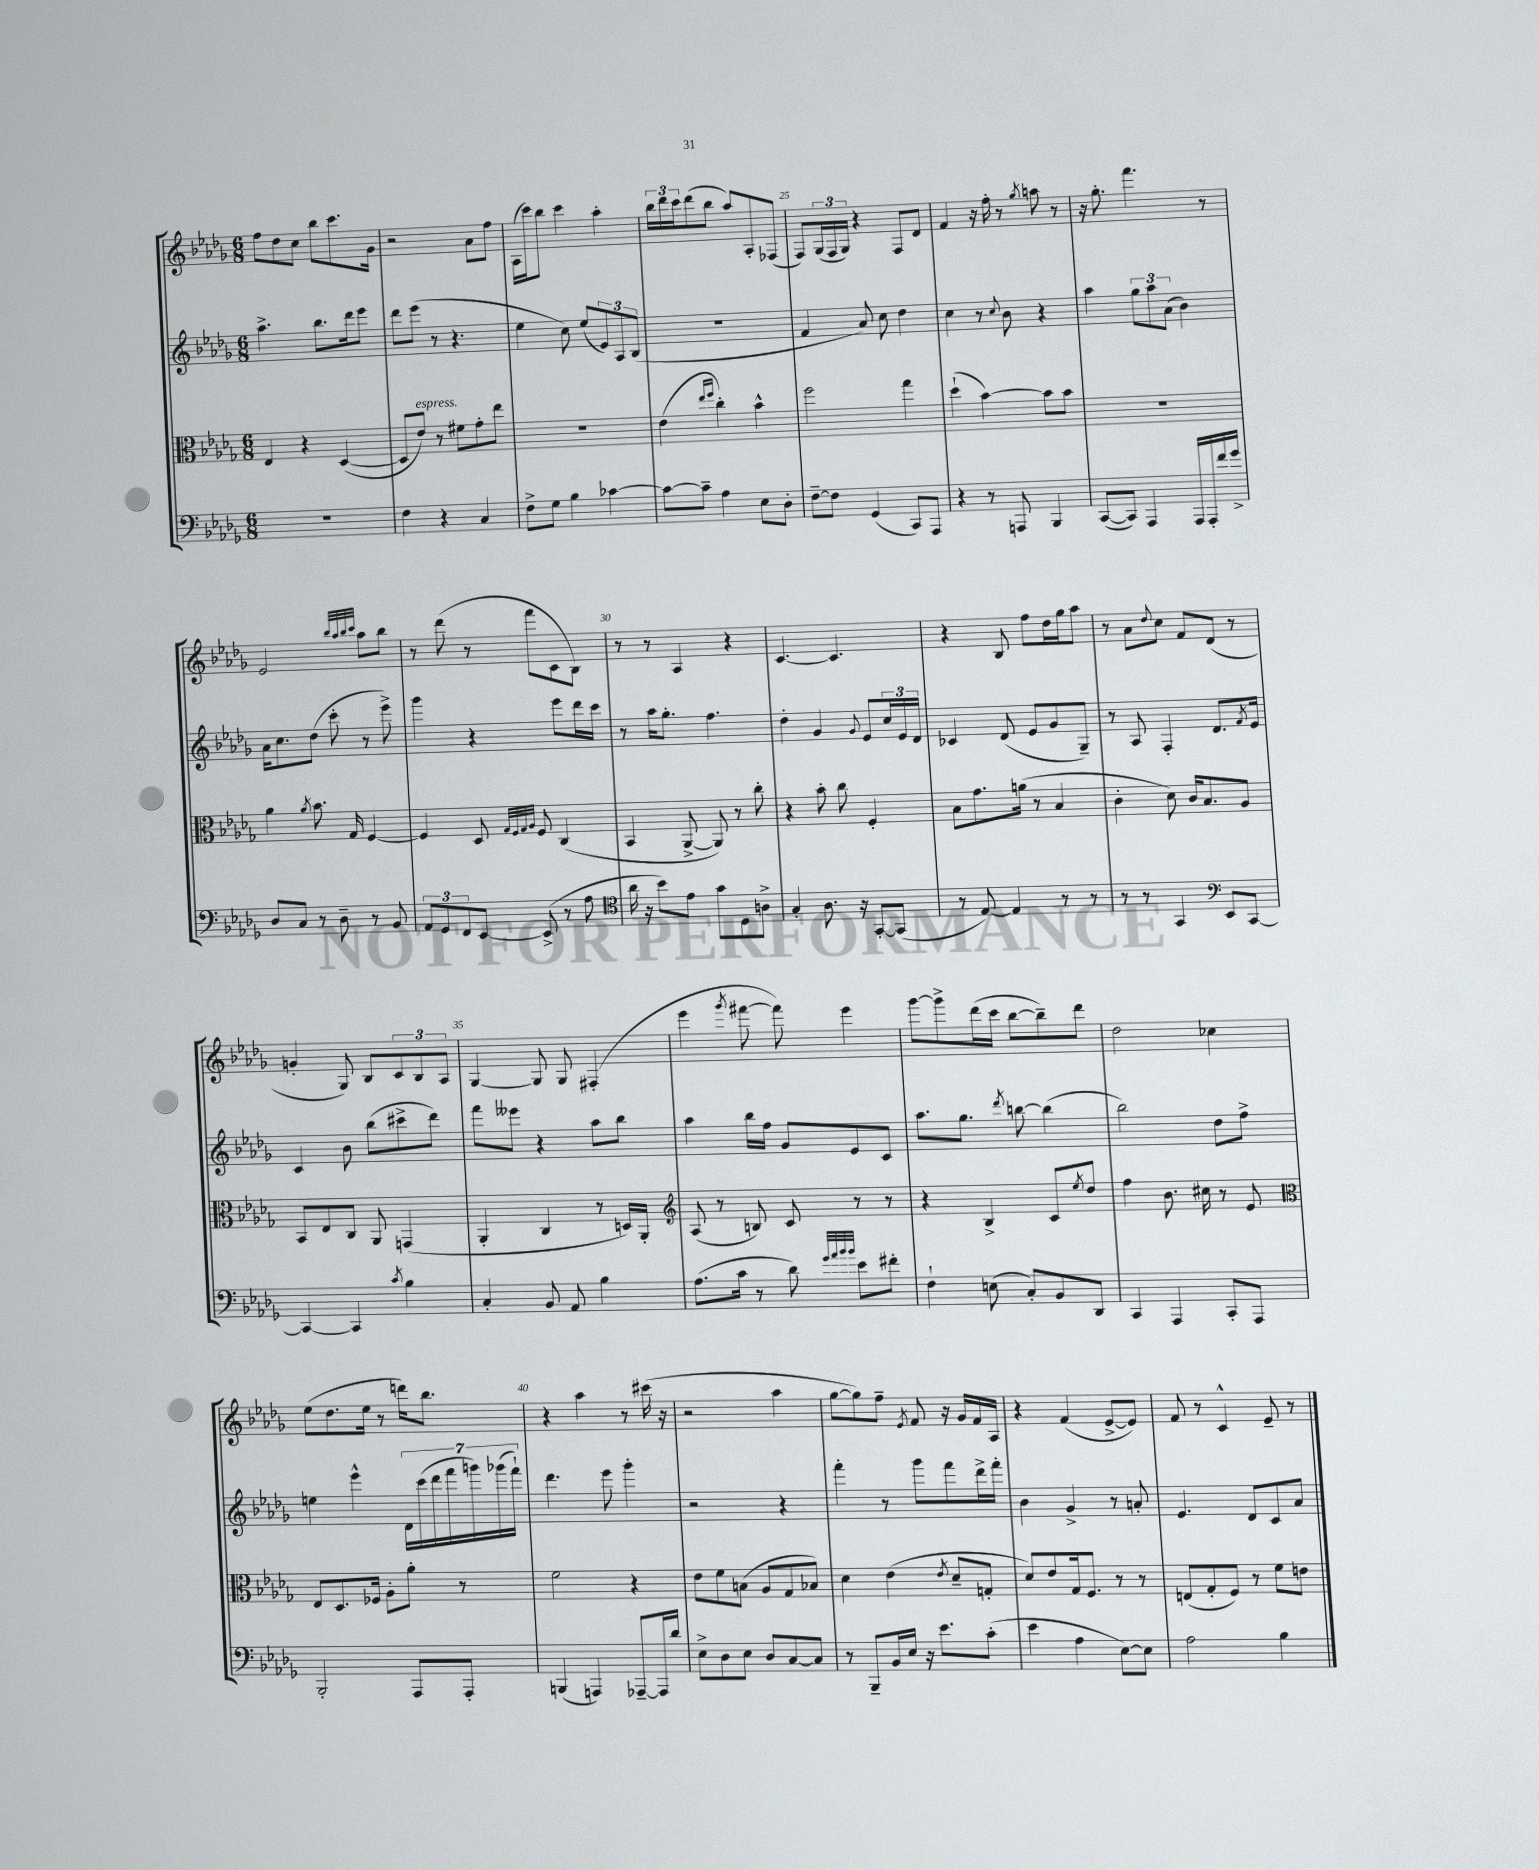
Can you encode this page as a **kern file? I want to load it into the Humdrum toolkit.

**kern	**kern	**kern	**kern
*staff4	*staff3	*staff2	*staff1
*clefF4	*clefC3	*clefG2	*clefG2
*k[b-e-a-d-g-]	*k[b-e-a-d-g-]	*k[b-e-a-d-g-]	*k[b-e-a-d-g-]
*M6/8	*M6/8	*M6/8	*M6/8
2.r	4E-/	4.aa-^\	8ff\L
.	.	.	8dd-\
.	4r	.	8cc\J
.	.	8.bb-\L	8bb-\L
.	([4D-/	.	8.ccc\
.	.	16ddd-\k	.
.	.	8eee-\J	.
.	.	.	16g-\Jk
=	=	=	=
4F\	8D-/]L	8ddd-\L	2r
.	8e-/J)	(8eee-\J	.
4r	8r	8r	.
.	8f#\L	4.r	.
4C/	8g-'\	.	8a-\L
.	8ee-\J	.	8ff\J
=	=	=	=
8F^\L	2.r	4ee-\	(16A-\LL
.	.	.	16ccc\J)
8G-\J	.	.	8bb-\J
4B-\	.	8cc\)	4ccc\
.	.	(8ee-/L	.
[4c-\	.	12e-/)	4aa-'\
.	.	12A-/	.
.	.	(12B-/J	.
=	=	=	=
8c-\_L	(4e-\	2.r	24bb-\LL
.	.	.	24ddd-\
.	.	.	24ccc\J
8c-~\]J	.	.	(8ddd-\
.	16qqee-/LL	.	.
.	16qqff/JJ	.	.
4A-\	4cc'\)	.	8bb-\J
.	.	.	8aa-/L)
8E-\L	4b-^^\	.	8A-'/
8D-'\J	.	.	(8F-/J
=	=	=	=
[8F~\L	2ff\	4f/	8F/L)
8F\]J	.	.	(24G-/L
.	.	.	24F/
.	.	.	24G-/JJ)
(4GG-/	.	8a-/)	4r
.	.	8cc\	.
8CC/L)	4gg-\	4dd-\	8F/L
8AAA-/J	.	.	8d-/J
=	=	=	=
4r	(4dd-`\	4cc\	4f/
8r	[4b-\)	8r	16r
.	.	.	16ff'\
.	.	8qqcc/	.
8AAA/	.	8b-\	8r
.	.	.	8qgg-/
4BBB-/	8b-\]L	4r	8aa\
.	8b-\J	.	8r
=	=	=	=
([8CC/L	2.r	4aa-\	16r
.	.	.	8.gg-'\
8CC/]J)	.	.	.
4AAA-/	.	12gg-\L	4.fff\
.	.	12aa-\	.
.	.	(12a-\J	.
16AAA-/LL	.	4b-\)	.
16AAA-'/	.	.	.
16f/	.	.	8r
16g-^/JJ	.	.	.
=	=	=	=
8D-/L	4a-\	16a-\LK	2e-/
.	.	8.cc\	.
8C/J	.	.	.
.	8qa-/	.	.
8r	8.b-\	(8dd-\J	.
8D-~\	.	8ccc'\	.
.	16G-/	.	.
.	.	.	32qqbb-/LLL
.	.	.	32qqaa-/
.	.	.	32qqbb-/
.	.	.	32qqccc/JJJ
8r	[4F/	8r	8aa-\L
8BB-/	.	8eee-^\)	8bb-\J
=	=	=	=
12AA-/L	4F/]	4ggg-\	8r
12GG-/	.	.	.
.	.	.	(8ddd-\
12FF/	.	.	.
[8EE-/J	8D-/	4r	8r
.	32qqG-/LLL	.	.
.	32qqF/	.	.
.	32qqG-/	.	.
.	32qqA-/JJJ	.	.
(8EE-^/]	8F/	.	8fff\L
8r	(4C/	8eee-\L	8c\
8A-\	.	16ddd-\L	8B-\J)
.	.	16ccc\JJ	.
=	=	=	=
*clefC4	*	*	*
16a-\	4BB-/	8r	8r
16r	.	.	.
8b-\L)	.	16aa-\LK	8r
.	.	8.gg-'\J	.
8e-\J	[8AA-^/	.	4A-/
8g-\L	8AA-/])	4.ff\	.
8D-\	8r	.	4r
8A^\J	8cc'\	.	.
=	=	=	=
4G-'/	4r	4dd-'\	[4.c/
8.A-\	8b-'\	4g-/	.
.	8cc\	.	4.c/]
16r	.	.	.
.	.	8qqg-/	.
[8GG-'/L	4F'/	8e-/L	.
(8GG-/]J	.	24cc/L	.
.	.	24e-/	.
.	.	24d-/JJ	.
=	=	=	=
8r	8B-\L	4c-/	4r
[8E-/)	8.g-\	.	.
4E-/]	.	(8d-/	8B-/
.	(16a\Jk	.	.
.	8r	8e-/L	8ff\L
8r	4B-/	8g-/	16dd-\L
.	.	.	16gg-\J
8r	.	8G-~/J)	8aa-\J
=	=	=	=
8r	4c'\	8r	8r
8r	.	8A-/	8a-\L
.	.	.	8qqdd-/
4GG-/	8d-\)	4F'/	8cc\J
.	16c/LK	.	8f/L
.	8.B-/	.	.
*clefF4	*	*	*
8EE-/L	.	8.d-/L	(8d-/J
[8CC/J	8A-/J	.	8r
.	.	8qf/	.
.	.	16e-/Jk	.
=	=	=	=
4CC/_	8BB-/L	4c/	4g'/
.	8E-/	.	.
4CC/]	8C/J	8b-\	8G-/)
.	8AA-/	(8bb-\L	8B-/L
8qc/	.	.	.
4B-\	(4GG/	8ccc#^\	12c/
.	.	.	12B-/
.	.	8ddd-\J)	.
.	.	.	12A-/J
=	=	=	=
4C'/	4AA-'/	8fff\L	[4G-/
.	.	8eee--\J	.
8BB-/	4C/	4r	8G-/]
8AA-/	.	.	8G-/
4B-\	8r	8aa-\L	(4F#'/
.	16D/LL)	8bb-\J	.
.	16AA-'/JJ	.	.
=	=	=	=
*	*clefG2	*	*
(8.A-\L	(8A-/	4aa-\	4eee-\
.	8r	.	.
16c\Jk	.	.	.
.	.	.	8qggg-/
8r	8B/)	16bb-\LL	[8fff#\
.	.	16ff\JJ	.
8d-\)	8c/	8g-/L	8fff#\])
32qqg-/LLL	.	.	.
32qqa-/	.	.	.
32qqb-/	.	.	.
32qqb-/JJJ	.	.	.
8e-\L	8r	8e-/	4eee-\
8f#'\J	8r	8c/J	.
=	=	=	=
4F`\	4r	8.aa-\L	[8ggg-\L
.	.	.	8ggg-^\]
.	.	8.gg-\J	.
(8E\	4B-^/	.	(16ddd-\L
.	.	.	16ccc\JJ
.	.	8qddd-/	.
8C'/L)	.	[8bb\	[8bb-\L
8BB-/	8c/L	(4bb\]	8bb-~\])
.	8qee-/	.	.
8DD-/J	8dd-/J	.	8ddd-\J
=	=	=	=
4CC/	4ff\	2bb-\)	2dd-\
4AAA-/	8.b-\	.	.
.	16cc#\	.	.
8CC'/L	8r	8dd-\L	4cc-\
8AAA-/J	8e-/	8ff^\J	.
=	=	=	=
*	*clefC3	*	*
2BBB-'/	8E-/L	4ee\	(8ee-\L
.	8.D-/	.	8.dd-\
.	.	4eee-^^\	.
.	16F-/Jk	.	16ee-\Jk
.	8A-'\L	.	8r
8AAA-/L	8a-'\J	28d-\LL	16ddd\LK)
.	.	(28ccc\	.
.	.	.	8.bb-\J
.	.	28ddd-\	.
.	.	28fff\	.
8AAA-'/J	8r	.	.
.	.	28ggg\)	.
.	.	(28ggg-\	.
.	.	28fff`\JJ)	.
=	=	=	=
(4BBB/	2f\	4.ddd-\	4r
4AAA/)	.	.	4aa-\
.	.	8eee-\	.
[8AAA-~/L	4r	4ggg-'\	8r
16AAA-/]L	.	.	(16ccc#\
16d-/JJ	.	.	16r
=	=	=	=
8E-^\L	8e-\L	2r	2r
8D-\	8f\	.	.
8E-\J	(8B\J	.	.
8D-/L	8A-/L	.	.
[8C/	8G-/	4r	4aa-\
8C/]J	8B-/J)	.	.
=	=	=	=
8r	4d-\	4fff'\	[8gg-\L
8BBB-~/L	.	.	8gg-\])
16BB-/L	(4e-\	8r	8ff~\J
16E-/JJ	.	.	.
.	.	.	8qe-/
16r	.	8ggg-\L	8f/
8.e-\L	.	.	.
.	8qe-/	.	.
.	8d-~/L	8fff\	16r
.	.	.	16g-/LL
(8c'\J	8G'/J	16ddd-^\L	16f/
.	.	16fff'\JJ	16A-/JJ
=	=	=	=
4e-\	8d-/L)	4b-\	4r
.	8e-/	.	.
4A-\	16G-/k	4g-^/	(4f/
.	8.F/J	.	.
[8E-\L)	8r	8r	[8e-^/L
8E-\]J	8r	8a'/	8e-/]J)
=	=	=	=
2A-\	(8E/L	4.e-/	8f/
.	8G-'/	.	8r
.	8F/J)	.	4c^^/
.	8r	8d-/L	.
4B-\	8f\L	8c/	8e-~/
.	8e\J	8a-/J	8r
==	==	==	==
*-	*-	*-	*-
